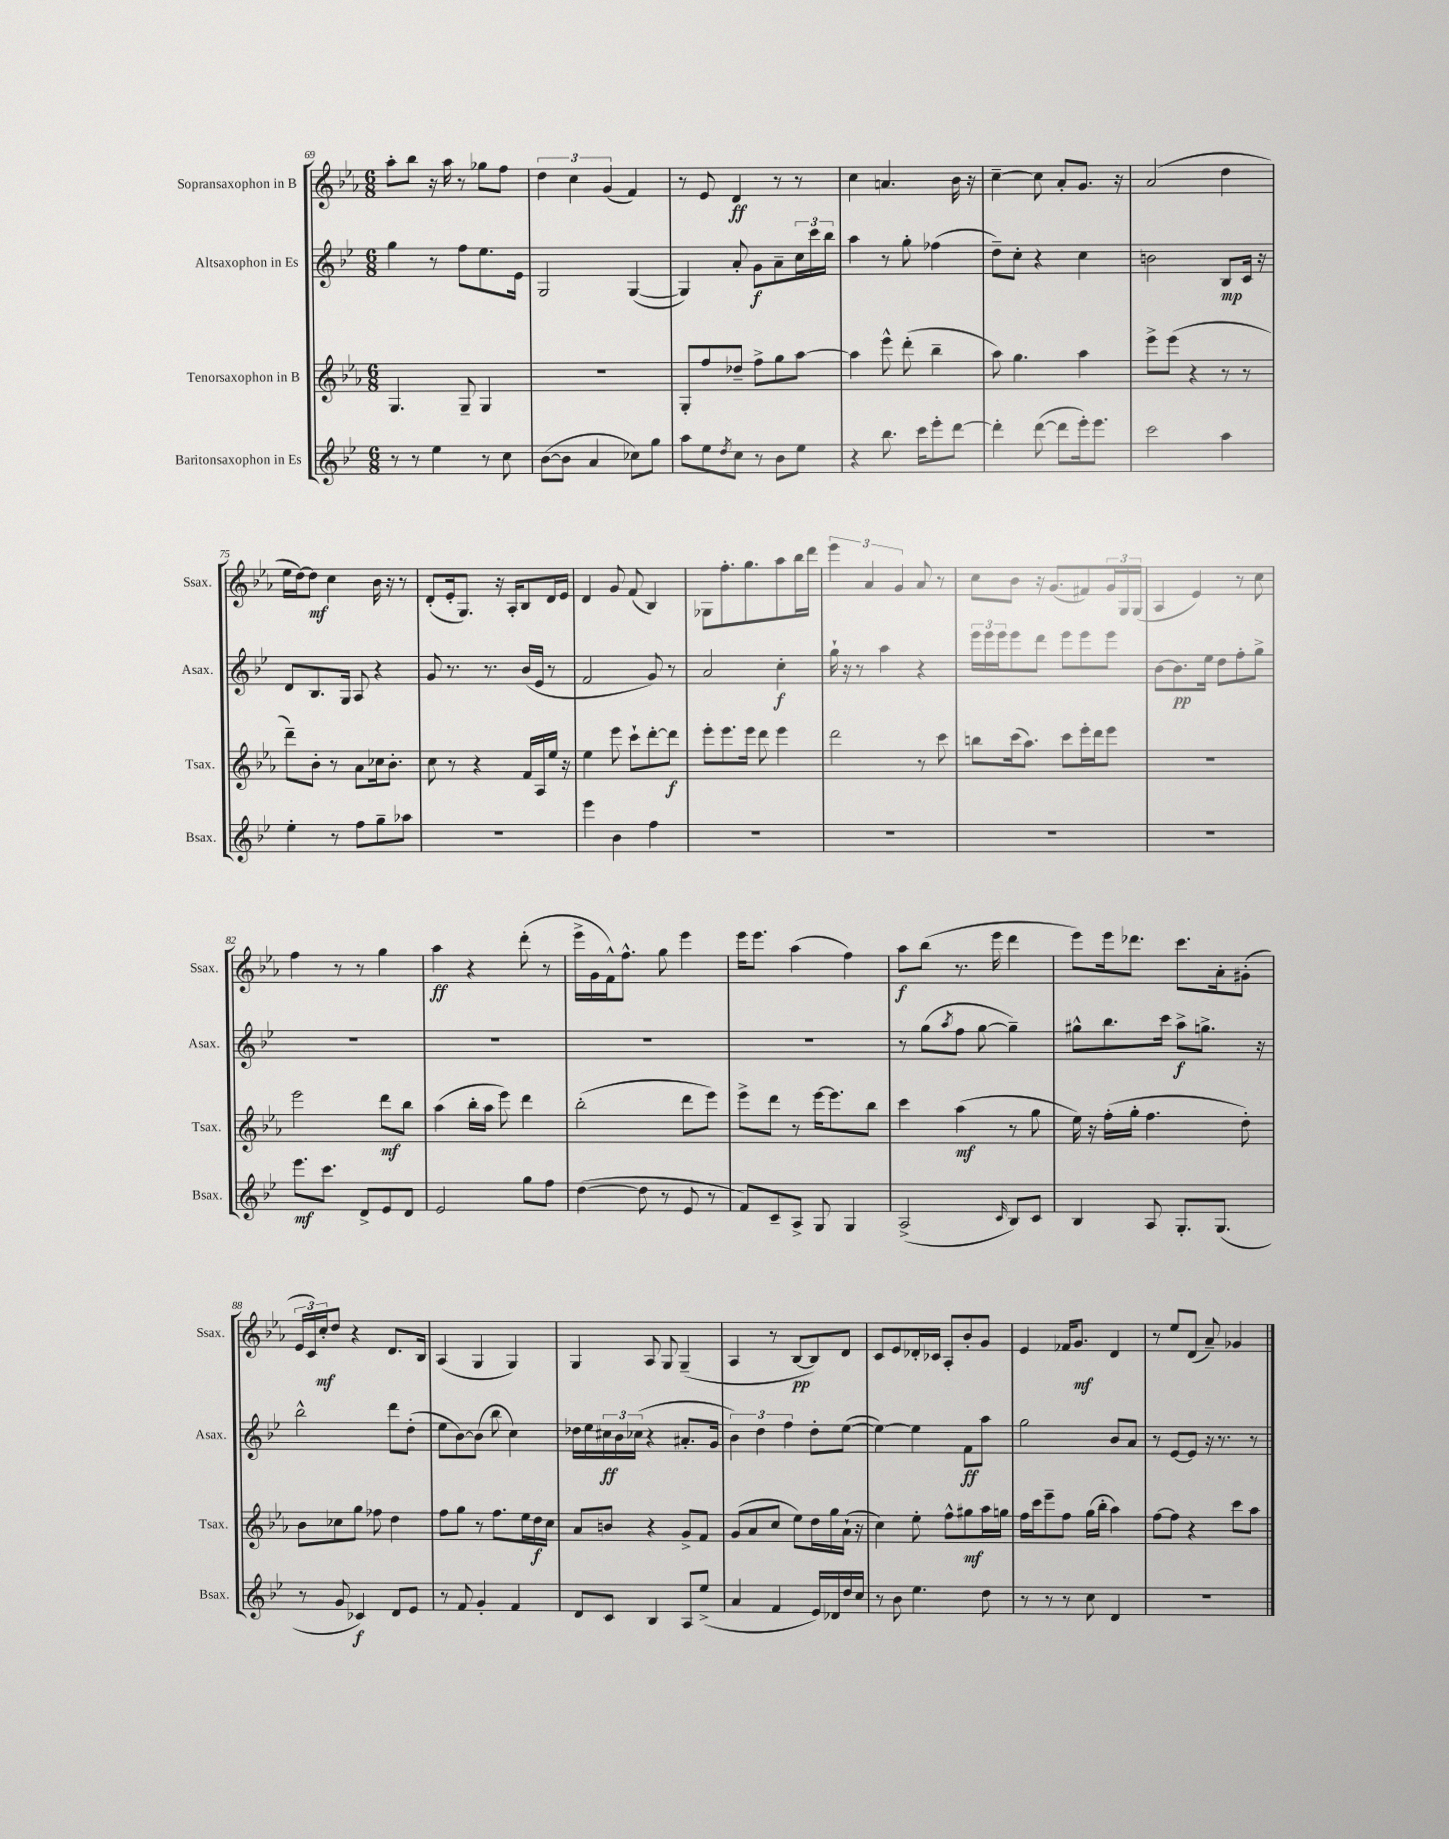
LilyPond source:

<<
\new StaffGroup <<
\new Staff = "s0" \with { instrumentName = "Sopransaxophon in B" shortInstrumentName = "Ssax." } {
    \clef treble \key ees \major \numericTimeSignature \time 6/8
    aes''8-. bes''8 r16 aes''16 r8 ges''8 f''8 |
    \tuplet 3/2 { d''4 c''4 g'4( } f'4) |
    r8 ees'8 d'4\ff r8 r8 |
    c''4 a'4. bes'16 r16 |
    c''4~-- c''8 aes'8-. g'8. r16 |
    aes'2( d''4 |
    ees''16 d''16~) d''8\mf c''4 bes'16 r16 r8 |
    d'8-.( ees'16-. g8.) r16 aes16-. bes8 d'16 ees'16 |
    d'4 g'8 f'8( bes4) |
    ges8 f''8.-. g''8. aes''8 bes''16 d'''16 |
    \tuplet 3/2 { ees'''4 aes'4 g'4 } aes'8 r8 |
    c''8 bes'8 r16 g'8.( fis'8) \tuplet 3/2 { g'16 g16 g16( } |
    aes4 ees'4) r8 c''8 |
    f''4 r8 r8 g''4 |
    aes''4\ff r4 d'''8-.( r8 |
    ees'''16-> g'16 f'16-^) f''8.-^ g''8 ees'''4 |
    ees'''16 ees'''8. aes''4( f''4) |
    aes''8\f bes''8( r8. ees'''16 d'''4 |
    ees'''8) ees'''16 des'''8. c'''8. aes'16-. gis'8-.( |
    \tuplet 3/2 { ees'16 c'16) c''16-.\mf } d''8 r4 d'8. bes16 |
    aes4( g4 g4) |
    g4 aes8 g8 g4--( |
    aes4 r8 bes8~\pp bes8) d'8 |
    c'8 ees'8 des'16-. ces'16 aes8-. bes'8-. g'8 |
    ees'4 fes'16 g'8.\mf d'4 |
    r8 ees''8 d'8( aes'8--) ges'4 \bar "|." |
}
\new Staff = "s1" \with { instrumentName = "Altsaxophon in Es" shortInstrumentName = "Asax." } {
    \clef treble \key bes \major \numericTimeSignature \time 6/8
    g''4 r8 f''8 ees''8. ees'16 |
    g2 g4~( |
    g4) a'8-. g'8\f a'8-- \tuplet 3/2 { c''16 c'''16 bes''16 } |
    a''4 r8 g''8-. fes''4( |
    d''8--) c''8-. r4 c''4 |
    b'2 bes8\mp c'16 r16 |
    d'8 bes8. g16 a8 r4 |
    g'8 r8. r8. bes'16( ees'16 r8 |
    f'2 g'8) r8 |
    a'2 c''4-.\f |
    g''16-! r16 r8 a''4 r4 |
    \tuplet 3/2 { ees'''16 ees'''16 ees'''16 } ees'''8 d'''8 ees'''8 ees'''8 ees'''8 |
    bes'8~ bes'8.\pp ees''16 d''8 f''8-. g''8-> |
    R2. |
    R2. |
    R2. |
    R2. |
    r8 g''8( \acciaccatura { a''8 } f''8 g''8~ g''4--) |
    gis''8-^ bes''8. c'''16 a''8->\f g''8.-> r16 |
    bes''2-^ d'''8 d''8-.( |
    ees''8 bes'8~) bes'8( bes''8 c''4) |
    des''16 ees''16 \tuplet 3/2 { cis''16\ff bes'16 ces''16( } r4 ais'8.-. g'16 |
    \tuplet 3/2 { bes'4) d''4 f''4 } d''8-. ees''8~( |
    ees''4~) ees''4 f'8\ff a''8 |
    g''2 bes'8 a'8 |
    r8 ees'8~ ees'8 r16 r8. r8 \bar "|." |
}
\new Staff = "s2" \with { instrumentName = "Tenorsaxophon in B" shortInstrumentName = "Tsax." } {
    \clef treble \key ees \major \numericTimeSignature \time 6/8
    g4. g8-- g4 |
    R2. |
    g8-. f''8 des''8-- f''8-> g''8 aes''8~ |
    aes''4 ees'''8-^ d'''8-.( bes''4-- |
    aes''8) g''4. aes''4 |
    ees'''8-> ees'''8( r4 r8 r8 |
    d'''8--) bes'8-. r8 aes'8 ces''16 bes'8.-. |
    c''8 r8 r4 f'16 aes16 ees''16 r16 |
    ees''4 ees'''8 c'''8-! d'''8~-. d'''8\f |
    ees'''8-. ees'''8. ees'''16 d'''8 ees'''4 |
    d'''2 r8 c'''8 |
    b''8 c'''16( aes''8.) c'''8 ees'''16-. d'''16 ees'''8 |
    R2. |
    ees'''2 d'''8\mf bes''8 |
    aes''4( bes''16-. aes''16 ees'''8) d'''4 |
    bes''2-.( d'''8 ees'''8) |
    ees'''8-> d'''8 r8 ees'''16~ ees'''8. bes''8 |
    c'''4 aes''4\mf( r8 g''8 |
    ees''16) r16 f''16-.( g''16-. f''4. d''8-.) |
    bes'8 ces''8 g''8 fes''8 d''4 |
    f''8 g''8 r8 f''8. ees''16 d''16\f c''16 |
    aes'8 b'8 r4 g'8-> f'8 |
    g'8( aes'8 c''8 ees''8) d''16 g''16 aes'16-!( r16 |
    c''4) ees''8-. f''8-^ gis''8\mf aes''16 g''16 |
    f''16 c'''16 ees'''8-- f''8 g''16( bes''16-. aes''4) |
    f''8~ f''8 r4 c'''8 aes''8 \bar "|." |
}
\new Staff = "s3" \with { instrumentName = "Baritonsaxophon in Es" shortInstrumentName = "Bsax." } {
    \clef treble \key bes \major \numericTimeSignature \time 6/8
    r8 r8 ees''4 r8 c''8 |
    bes'8~( bes'8 a'4 ces''8) g''8 |
    a''8 ees''8 \acciaccatura { d''8 } c''8 r8 bes'8 ees''8 |
    r4 bes''8. c'''16 ees'''8-. d'''8~ |
    d'''4-. d'''8~( d'''8 ees'''16-.) ees'''8. |
    c'''2 a''4 |
    ees''4-. r8 f''8 g''8-- aes''8 |
    R2. |
    ees'''4 bes'4 f''4 |
    R2. |
    R2. |
    R2. |
    R2. |
    ees'''8.\mf c'''8. d'8-> ees'8 d'8 |
    ees'2 g''8 f''8 |
    d''4~( d''8 r8 ees'8 r8 |
    f'8) c'8-- a8-> g8 g4 |
    a2->( \grace { c'16 } bes8) c'8 |
    bes4 a8 g8.-. g8.( |
    r8 g'8 ces'4\f) d'8 ees'8 |
    r8 f'8 g'4-. f'4 |
    d'8 c'8 bes4 a8 ees''8->( |
    a'4 f'4 ees'16) des'16 d''16 c''16 |
    r8 bes'8 ees''4. d''8 |
    r8 r8 r8 c''8 d'4 |
    R2. \bar "|." |
}
>>
>>
\layout { \context { \Score currentBarNumber = #69 } }
